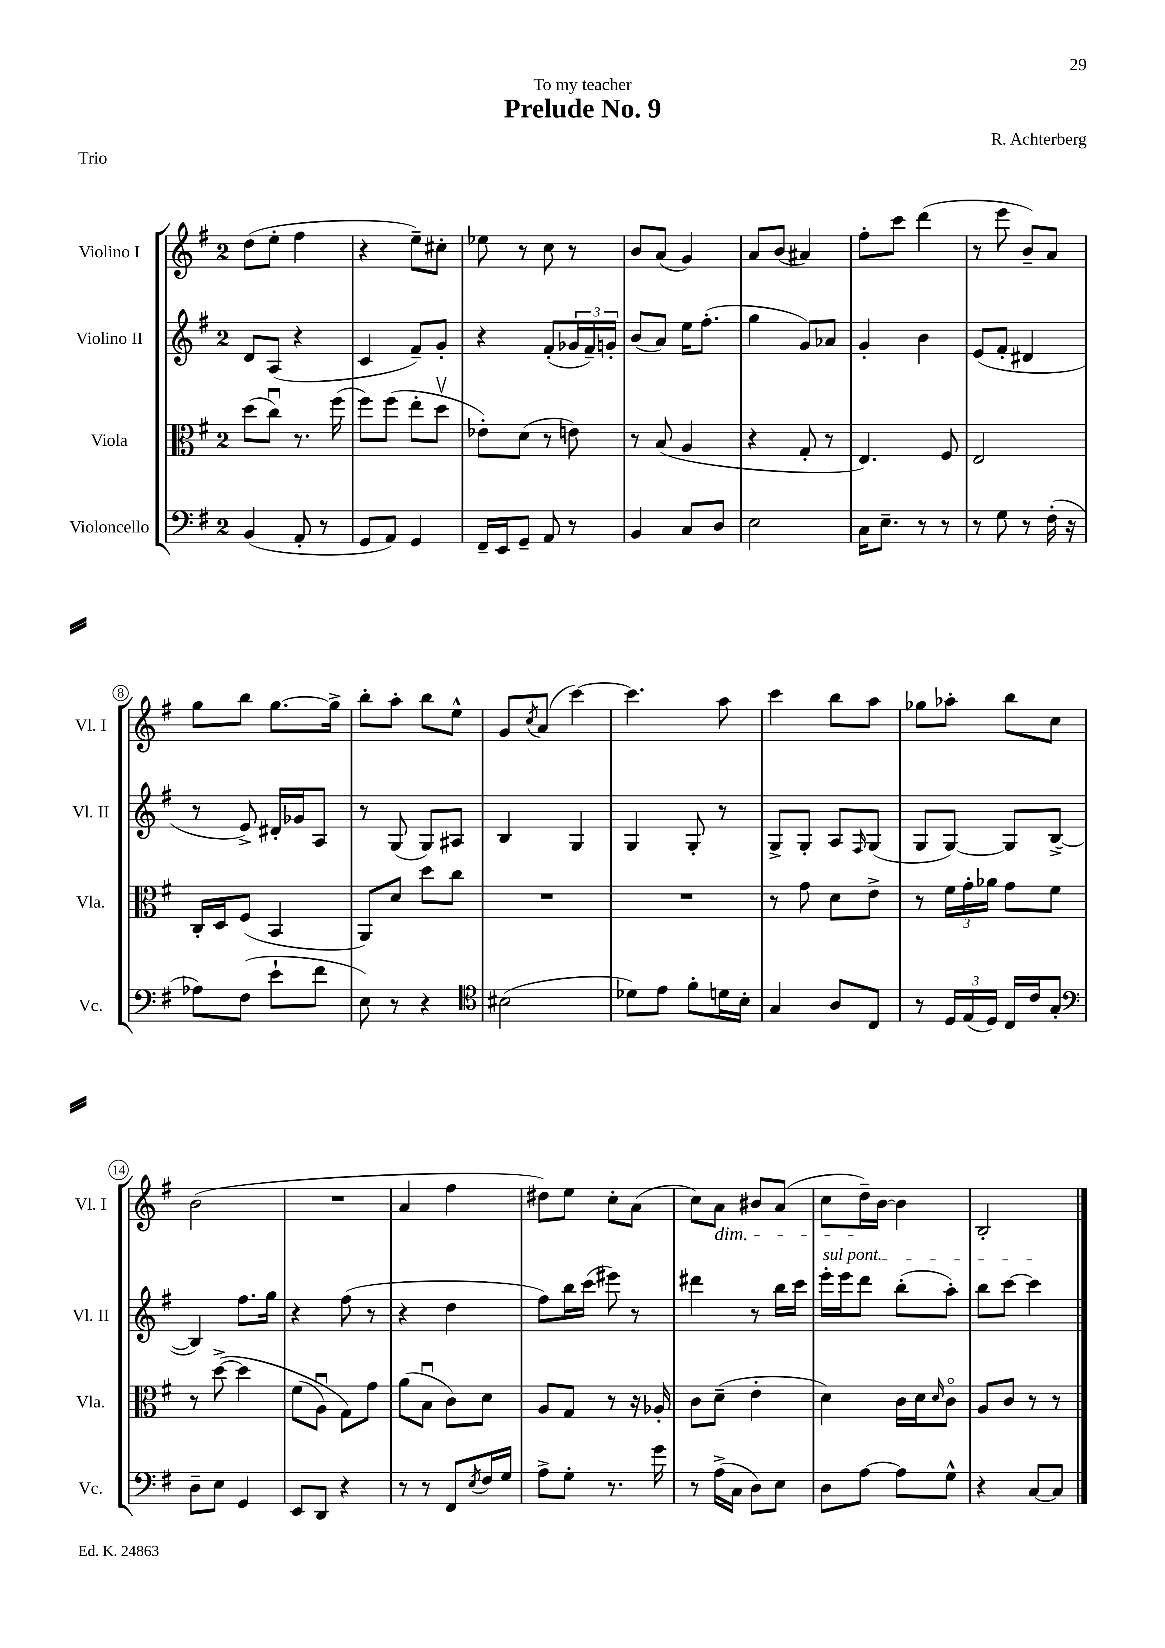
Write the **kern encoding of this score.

**kern	**kern	**kern	**kern
*staff4	*staff3	*staff2	*staff1
*clefF4	*clefC3	*clefG2	*clefG2
*k[f#]	*k[f#]	*k[f#]	*k[f#]
*M2/4	*M2/4	*M2/4	*M2/4
(4BB	(8dd	8d	(8dd
.	8ccu)	(8A	8ee'
8AA'	8.r	4r	4ff#
8r	.	.	.
.	(16ff#	.	.
=	=	=	=
8GG	8ff#)	4c	4r
8AA)	(8ff#	.	.
4GG	8ee'	8f#~)	8ee~)
.	8ddv	8g'	8cc#'
=	=	=	=
16FF#~	8e-')	4r	8ee-
16EE	.	.	.
8GG~	(8d	.	8r
8AA	8r	(8f#'	8cc
8r	8e)	24g-	8r
.	.	24f#~)	.
.	.	24g'	.
=	=	=	=
4BB	8r	(8b	8b
.	(8B	8a)	(8a
8C	4A	16ee	4g)
.	.	(8.ff#'	.
8D	.	.	.
=	=	=	=
2E	4r	4gg	8a
.	.	.	(8b
.	8G'	8g)	4a#)
.	8r	8a-	.
=	=	=	=
16C	4.E)	4g'	8ff#'
8.E~	.	.	.
.	.	.	8ccc
8r	.	4b	(4ddd
8r	8F#	.	.
=	=	=	=
8r	2E	(8e	8r
8G	.	8f#'	8eee
8r	.	4d#	8b~)
(16F#'	.	.	8a
16r	.	.	.
=	=	=	=
8A-)	16C'	8r	8gg
.	16D	.	.
(8F#	(8F#	8e^)	8bb
8e`	4BB	16d#'	[8.gg
.	.	16g-	.
8f#	.	8A	.
.	.	.	16gg^]
=	=	=	=
8E)	8AA)	8r	8bb'
8r	8d	(8G	8aa'
4r	8dd	8G)	8bb
.	8cc	8A#	8ee^^
=	=	=	=
*clefC4	*	*	*
(2B#	2r	4B	8g
.	.	.	8qcc
.	.	.	(8a
.	.	4G	[4ccc)
=	=	=	=
8d-)	2r	4G	4.ccc]
8e	.	.	.
8f#'	.	8G'	.
16d	.	8r	8aa
16B'	.	.	.
=	=	=	=
4G	8r	8G^	4ccc
.	8g	8G'	.
8A	8d	8A	8bb
.	.	16qqF#	.
8C	8e^	(8G	8aa
=	=	=	=
8r	8r	8G	8gg-
24D	24f#	[8G)	8aa-'
(24E	24g'	.	.
24D)	24a-	.	.
16C	8g	8G]	8bb
16c	.	.	.
8G'	8f#	([8B^	8cc
=	=	=	=
*clefF4	*	*	*
8D~	8r	4B])	(2b
8E	&([8dd^	.	.
4GG	4dd]	8.ff#	.
.	.	16gg	.
=	=	=	=
8EE	(8f#	4r	2r
8DD	8Au)	.	.
4r	8G&)	(8ff#	.
.	8g	8r	.
=	=	=	=
8r	(8a	4r	4a
8r	8Bu	.	.
8FF#	8c)	4dd	4ff#
8qE	.	.	.
16F#	8d	.	.
16G	.	.	.
=	=	=	=
8A^	8A	8ff#)	8dd#)
8G'	8G	16bb	8ee
.	.	(16ccc	.
8.r	8r	8eee#)	8cc'
.	16r	8r	(8a
16g	16A-'	.	.
=	=	=	=
8r	8c	4ddd#	8cc)
(16A^	(8d~	.	8a
16C	.	.	.
8D)	4e'	8r	8b#
8E	.	16bb	(8a
.	.	16ccc	.
=	=	=	=
8D	4d)	16eee'	8cc
.	.	16eee	.
[8A	.	8ddd	16dd~)
.	.	.	[16b
8A]	16c	(8bb'	4b]
.	16d	.	.
.	16qqd	.	.
8G^^	8co	8aa')	.
=	=	=	=
4r	8A	8bb	2B'
.	8c	[8ccc	.
[8C	8r	4ccc]	.
8C]	8r	.	.
==	==	==	==
*-	*-	*-	*-
